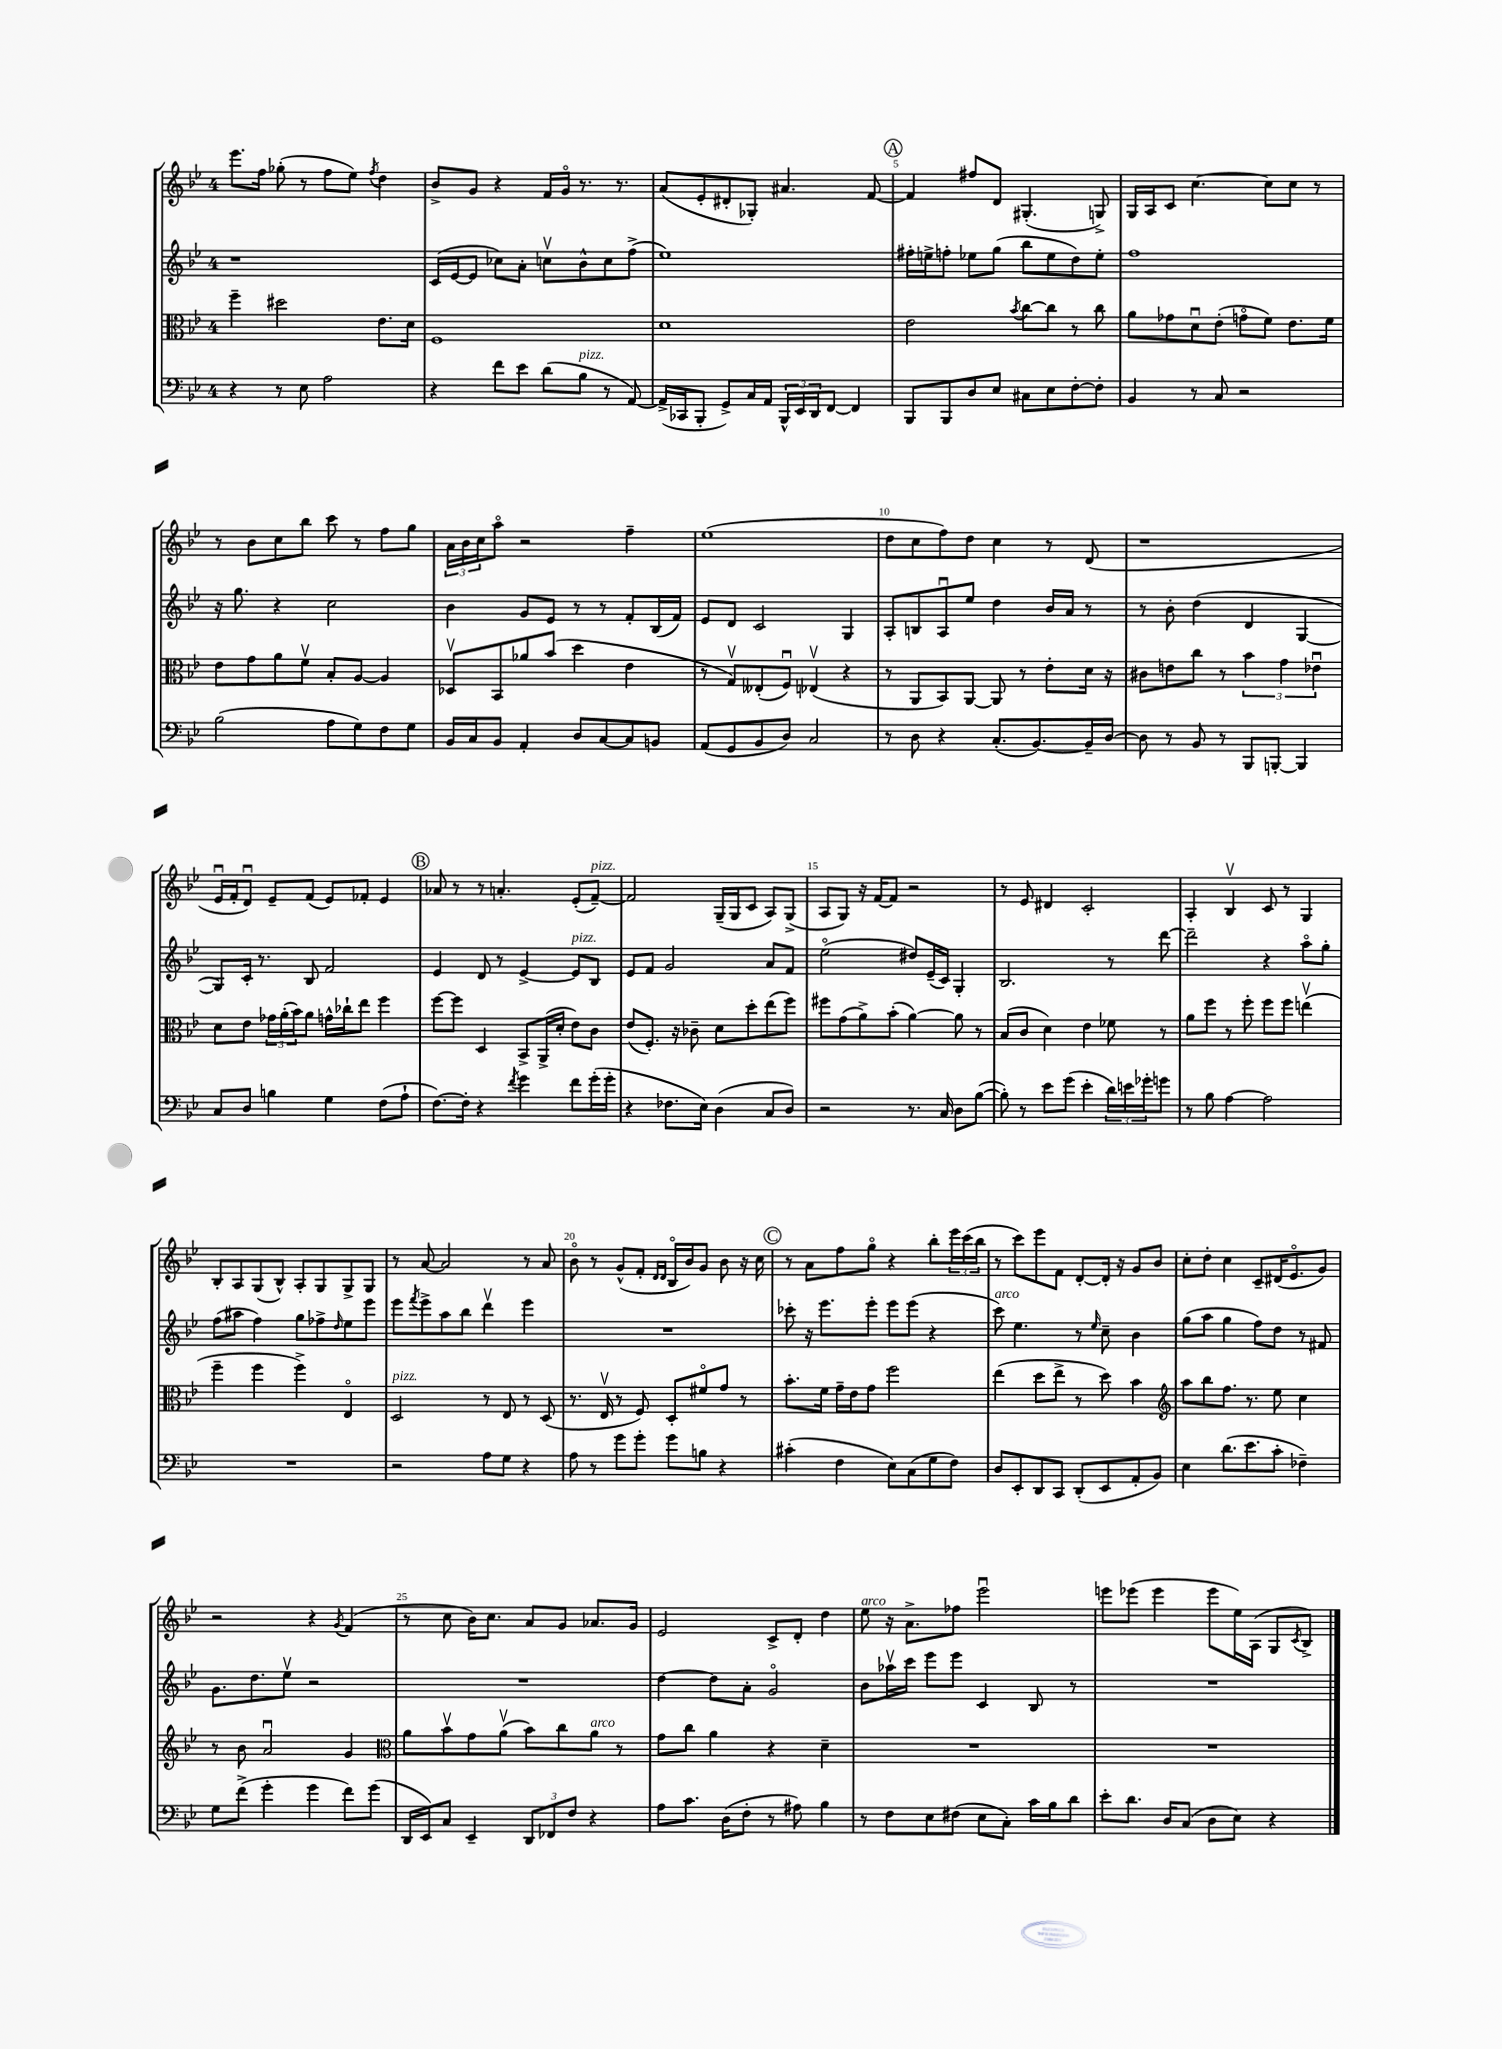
<<
\new StaffGroup <<
\new Staff = "s0" {
    \clef treble \key bes \major \once \override Staff.TimeSignature.style = #'single-digit \time 4/4
    ees'''8. f''16 ges''8-.( r8 f''8 ees''8) \acciaccatura { f''8 } d''4 |
    bes'8-> g'8 r4 f'16 g'16\flageolet r8. r8. |
    a'8( ees'8-. dis'8-. ges8-.) ais'4. f'8~ |
    \mark \markup { \circle "A" } f'4 fis''8 d'8 gis4.-.( g8->) |
    g16 a16 c'8 c''4.~ c''8 c''8 r8 |
    r8 bes'8 c''8 bes''8 c'''8 r8 f''8 g''8 |
    \tuplet 3/2 { a'16 bes'16 c''16 } a''8\flageolet r2 f''4-- |
    ees''1( |
    d''8 c''8 f''8) d''8 c''4 r8 d'8( |
    r1 |
    ees'16\downbow f'16-. d'8\downbow) ees'8-- f'8( ees'8) fes'8-. ees'4 |
    \mark \markup { \circle "B" } aes'8 r8 r8 a'4.-. ees'8-.( f'8~--^\markup { \italic "pizz." }) |
    f'2 g16--( g16 c'8 a8) g8->( |
    a8 g8) r16 f'16~ f'8 r2 |
    r8 ees'8 dis'4 c'2-. |
    a4-. bes4\upbow c'8 r8 g4 |
    bes8-. a8 g8( bes8-^) a8-. g8 g8-> g8 |
    r8 a'8~ a'2 r8 a'8 |
    bes'8\flageolet r8 g'8-^( f'8-. \grace { d'16 d'16 } bes16\flageolet bes'16) g'8 bes'8 r16 c''16 |
    \mark \markup { \circle "C" } r8 a'8 f''8 g''8\flageolet r4 bes''8-. \tuplet 3/2 { ees'''16 c'''16( bes''16 } |
    r8 c'''8) ees'''8 f'8 d'8~-. d'16-. r16 g'8 bes'8 |
    c''8-. d''8-. c''4 c'8-- dis'16( ees'8.\flageolet g'8) |
    r2 r4 \acciaccatura { g'8 } f'4( |
    r8 c''8 bes'16) c''8. a'8 g'8 aes'8. g'16 |
    ees'2 c'8-> d'8-. d''4 |
    ees''8^\markup { \italic "arco" } r16 a'8.-> fes''8 ees'''2\downbow |
    e'''8 ees'''8( ees'''4 ees'''8 ees''16) a16( g8 \acciaccatura { c'8 } bes8->) \bar "|." |
}
\new Staff = "s1" {
    \clef treble \key bes \major \once \override Staff.TimeSignature.style = #'single-digit \time 4/4
    r1 |
    c'16( ees'16~ ees'8 ces''8) a'8-. c''8\upbow bes'8-^ c''8 f''8->( |
    ees''1) |
    \mark \markup { \circle "A" } fis''16-. e''16-> f''8-. ees''8 g''8( bes''8 ees''8 d''8) ees''8-. |
    f''1 |
    r16 g''8. r4 c''2 |
    bes'4 g'8 ees'8 r8 r8 f'8-. bes16( f'16) |
    ees'8 d'8 c'2 g4 |
    a8-. b8 a8\downbow ees''8 d''4 bes'16 a'16 r8 |
    r8 bes'8-. d''4( d'4 g4~ |
    g8) c'16-. r8. bes8 f'2 |
    \mark \markup { \circle "B" } ees'4 d'8 r8 ees'4~-> ees'8^\markup { \italic "pizz." } bes8 |
    ees'8 f'8 g'2 a'8 f'8 |
    ees''2\flageolet( dis''8) ees'16--( c'16) g4-. |
    bes2. r8 d'''8~ |
    d'''2-- r4 a''8\flageolet g''8-. |
    f''8( ais''8 f''4) g''8 fes''8-> \grace { d''16 } ees''8 ees'''8 |
    ees'''8 \acciaccatura { f'''8 } ees'''8-> a''8 bes''8 d'''4\upbow ees'''4 |
    R1 |
    \mark \markup { \circle "C" } ces'''8-. r16 ees'''8. ees'''8-. ees'''8 ees'''8( r4 |
    c'''8^\markup { \italic "arco" }) ees''4. r8 \grace { ees''16 } c''8-- bes'4 |
    g''8( a''8 g''4 f''8) d''8 r8 fis'8 |
    g'8. d''8. ees''8\upbow r2 |
    R1 |
    d''4~ d''8 a'8-. g'2\flageolet |
    bes'8 aes''16\upbow c'''16 ees'''8 ees'''8 c'4 bes8 r8 |
    R1 \bar "|." |
}
\new Staff = "s2" {
    \clef alto \key bes \major \once \override Staff.TimeSignature.style = #'single-digit \time 4/4
    f''4-- dis''2 ees'8. d'16 |
    f1 |
    d'1 |
    \mark \markup { \circle "A" } ees'2 \acciaccatura { bes'8 } c''8~ c''8 r8 c''8 |
    a'8 ges'8 d'8\downbow ees'8-.( g'8\flageolet f'8) ees'8. f'16 |
    ees'8 g'8 a'8 f'8\upbow bes8-. a8~ a4 |
    des8\upbow bes,8 aes'8 bes'8( d''4 ees'4 |
    r8 g8\upbow) eeses8-.( f8\downbow) ees4\upbow( r4 |
    r8 a,8 bes,8) a,8~ a,8 r8 ees'8-. d'16 r16 |
    cis'8 e'8 c''8 r8 \tuplet 3/2 { bes'4 g'4 ees'4\downbow } |
    d'8 ees'8 \tuplet 3/2 { ges'16 a'16-.( bes'16) } a'8 g'16-^ ces''16-! ees''8 f''4 |
    \mark \markup { \circle "B" } f''8~ f''8 d4 bes,8-> a,16->( d'16-. ees'8) c'8 |
    ees'8( f8.-.) r16 ces'8-- d'8 d''8-. ees''8( f''8) |
    fis''8 g'8( a'8->) bes'8-.( a'4~) a'8 r8 |
    bes8( c'8 d'4) ees'4 fes'8 r8 |
    a'8 f''8 r8 f''8-. f''8 f''8 e''4\upbow( |
    f''4-- f''4 f''4->) ees4\flageolet |
    d2^\markup { \italic "pizz." } r8 ees8 r8 d8( |
    r8. ees16\upbow r8 f8) d8-. fis'8\flageolet g'8 r8 |
    \mark \markup { \circle "C" } bes'8.-. f'16 g'16-- ees'16 g'8 f''2 |
    ees''4( d''8 ees''8-> r8 d''8) bes'4 |
    \clef treble a''8 bes''8 f''8. r8. ees''8 c''4 |
    r8 bes'8 a'2\downbow g'4 |
    \clef alto a'8 bes'8\upbow g'8 a'8\upbow( bes'8) c''8 a'8^\markup { \italic "arco" } r8 |
    g'8 c''8 a'4 r4 d'4-- |
    R1 |
    R1 \bar "|." |
}
\new Staff = "s3" {
    \clef bass \key bes \major \once \override Staff.TimeSignature.style = #'single-digit \time 4/4
    r4 r8 ees8 a2 |
    r4 f'8 ees'8 d'8( bes8^\markup { \italic "pizz." } r8 a,8~) |
    a,16->( ces,16 bes,,8-. g,8->) c16 a,16 \tuplet 3/2 { bes,,16-^ ees,16 d,16 } f,8~ f,4 |
    \mark \markup { \circle "A" } bes,,8 bes,,8 d8 ees8 cis8 ees8 f8~-. f8-. |
    bes,4 r8 c8 r2 |
    bes2( a8 g8) f8 g8 |
    bes,16 c16 bes,8 a,4-. d8 c8~ c8 b,8 |
    a,8( g,8 bes,8 d8) c2 |
    r8 d8 r4 c8.-.( bes,8.~) bes,16-- d16~ |
    d8 r8 bes,8 r8 bes,,8 b,,8~-. b,,4 |
    c8 d8 b4 g4 f8( a8-! |
    \mark \markup { \circle "B" } f8.~) f16-. r4 \acciaccatura { f'8 } g'4 f'8 g'16-.( g'16-. |
    r4 fes8. ees16) d4( c8 d8) |
    r2 r8. c16 d8 bes8~( |
    bes8-.) r8 ees'8 g'8( ees'4-. \tuplet 3/2 { d'16) e'16 ges'16-. } g'8 |
    r8 bes8 a4~ a2 |
    R1 |
    r2 a8 g8 r4 |
    a8 r8 g'8 g'8-. g'8 b8 r4 |
    \mark \markup { \circle "C" } cis'4-.( f4 ees8) c8( g8 f8) |
    d8 ees,8-. d,8 c,8 d,8-.( ees,8 a,8-. bes,8) |
    ees4 d'8.( ees'8. c'8-. fes4--) |
    g8 f'8->( g'4-. g'4 f'8) g'8( |
    d,16 ees,16) c8 ees,4-- \tuplet 3/2 { d,8 fes,8 f8 } r4 |
    a8 c'8. d16( f8-. r8 ais8) bes4 |
    r8 f8 ees8 fis8( ees8 c8-.) c'16 bes16 d'8 |
    ees'8-. d'8. d16 c8( d8 ees8) r4 \bar "|." |
}
>>
>>
\layout { \context { \Score currentBarNumber = #2 \override BarNumber.break-visibility = ##(#f #t #t) barNumberVisibility = #(every-nth-bar-number-visible 5) } }
